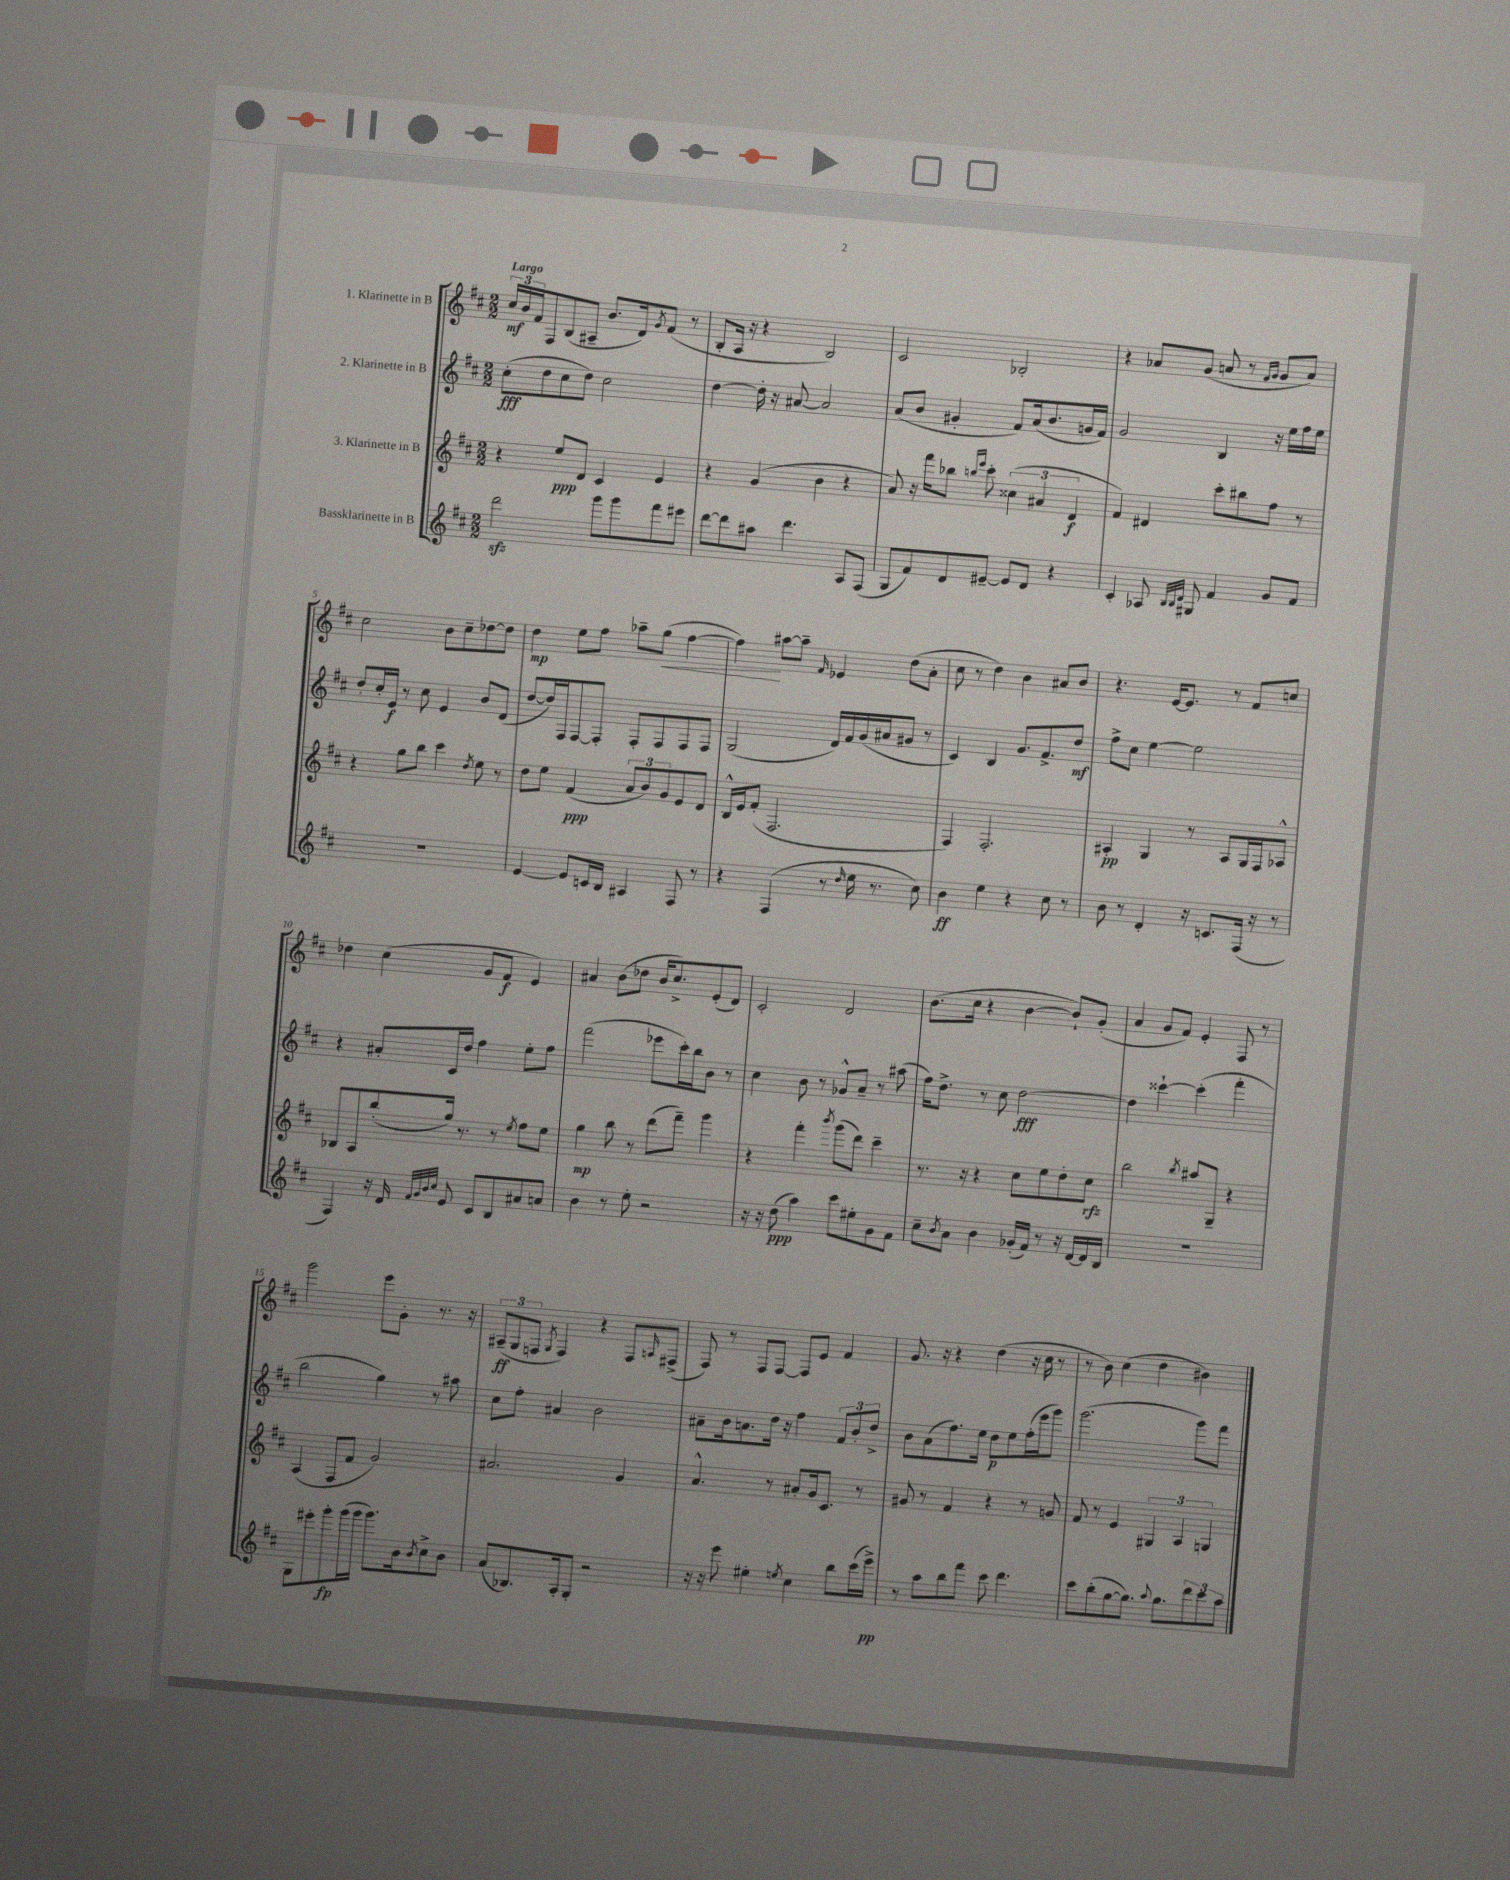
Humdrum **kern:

**kern	**dynam	**kern	**dynam	**kern	**dynam	**kern	**dynam
*part4	*part4	*part3	*part3	*part2	*part2	*part1	*part1
*staff4	*staff4	*staff3	*staff3	*staff2	*staff2	*staff1	*staff1
*I"Bassklarinette in B	*	*I"3. Klarinette in B	*	*I"2. Klarinette in B	*	*I"1. Klarinette in B	*
*clefG2	*	*clefG2	*	*clefG2	*	*clefG2	*
*k[f#c#]	*	*k[f#c#]	*	*k[f#c#]	*	*k[f#c#]	*
*M2/2	*	*M2/2	*	*M2/2	*	*M2/2	*
=1	=1	=1	=1	=1	=1	=1	=1
!	!	!	!	!	!	!LO:TX:a:B:t=Largo	!
2dddzz\	.	4r	.	(8cc#'\L	fff	24cc#/LL	mf
.	.	.	.	.	.	24b/	.
.	.	.	.	.	.	24f#/J	.
.	.	.	.	8dd\	.	8F#/	.
.	.	8ee/L	ppp	8cc#\	.	(8B/	.
.	.	8d/J	.	8dd\J)	.	8A#X~/J	.
8ggg\L	.	4c#/	.	2cc#\	.	8.b/L	.
8ggg\	.	.	.	.	.	.	.
.	.	.	.	.	.	16d/k)	.
.	.	.	.	.	.	8qg/	.
8fff#\	.	4e/	.	.	.	(8f#/J	.
8eee#X\J	.	.	.	.	.	8r	.
=2	=2	=2	=2	=2	=2	=2	=2
[8ddd\L	.	4r	.	[4dd\	.	8B'/L	.
8ddd\]	.	.	.	.	.	16A/Jk	.
.	.	.	.	.	.	16r	.
8aa#X\J	.	(4g/	.	16dd'\]	.	4r	.
.	.	.	.	16r	.	.	.
4.ddd\	.	.	.	[8a#X/	.	.	.
.	.	4b\	.	2a#/]	.	2B/)	.
8A/L	.	4r	.	.	.	.	.
(8F#/J	.	.	.	.	.	.	.
=3	=3	=3	=3	=3	=3	=3	=3
8G/L	.	8a/)	.	(8a/L	.	2c#/	.
8f#/)	.	16r	.	8b/J	.	.	.
.	.	16fff#\KL	.	.	.	.	.
8d/	.	8bb-X\J	.	4g#X'/	.	.	.
.	.	16qqbbn/LL	.	.	.	.	.
.	.	16qqeee/JJ	.	.	.	.	.
[8e#X~/J	.	8ccc#'\	.	.	.	.	.
8e#/L]	.	(6cc##X\	.	8f#/L)	.	2B-X'/	.
8d/J	.	.	.	(16a/k	.	.	.
.	.	6a#X/	.	.	.	.	.
.	.	.	.	8.b/	.	.	.
4r	.	.	.	.	.	.	.
.	.	6d/	f	.	.	.	.
.	.	.	.	16gn/L	.	.	.
.	.	.	.	16f#/JJ)	.	.	.
=4	=4	=4	=4	=4	=4	=4	=4
4c#'/	.	4f#/)	.	2g/	.	4r	.
8A-X/	.	4d#X/	.	.	.	8a-X/L	.
32qqB/LLL	.	.	.	.	.	.	.
32qqB/	.	.	.	.	.	.	.
32qqd/JJJ	.	.	.	.	.	.	.
8G#X/	.	.	.	.	.	(8g/J	.
4f#/	.	8ccc#'\L	.	4B/	.	8an/	.
.	.	8bb#X\	.	.	.	8r	.
.	.	.	.	.	.	16qqf#/LL	.
.	.	.	.	.	.	16qqg/JJ	.
8g/L	.	8ff#\J	.	16r	.	8g/L	.
.	.	.	.	16ee\LL	.	.	.
8f#/J	.	8r	.	16ff#\	.	8a/J)	.
.	.	.	.	16ee\JJ	.	.	.
!!LO:LB:g=z
=5	=5	=5	=5	=5	=5	=5	=5
1r	.	4r	.	8dd'/L	.	2cc#\	.
.	.	.	.	16cc#'/L	.	.	.
.	.	.	.	16e/JJ	f	.	.
.	.	8gg\L	.	8r	.	.	.
.	.	8bb\J	.	8cc#\	.	.	.
.	.	4ccc#\	.	4e/	.	8b\L	.
.	.	.	.	.	.	8cc#~\	.
.	.	8qdd/	.	.	.	.	.
.	.	8ee\	.	8b/L	.	[8dd-X\	.
.	.	8r	.	(8d/J	.	8dd-\J]	.
=6	=6	=6	=6	=6	=6	=6	=6
[4e/	.	8dd\L	.	[8dd/L	.	4dd\	mp
.	.	8ee\J	.	16dd/L])	.	.	.
.	.	.	.	16F#/J	.	.	.
8e/L]	.	(4f#/	ppp	[8F#/	.	8ee\L	.
16cn/L	.	.	.	8F#'/J]	.	8ff#\J	.
16B/JJ	.	.	.	.	.	.	.
4A#X/	.	12a/L	.	8F#'/L	.	8aa-X~\L	.
.	.	12b/)	.	.	.	.	.
!	!	!	!	!	!	!	!LO:HP:b
.	.	.	.	8F#/	.	(8gg\J	<
.	.	12g/	.	.	.	.	.
8F#/	.	8e/	.	8F#/	.	[4ff#\	.
8r	.	8d/J	.	8F#/J	.	.	.
=7	=7	=7	=7	=7	=7	=7	=7
4r	.	16B^^/LL	.	(2G/	.	4ff#\])	.
.	.	16e/J	.	.	.	.	.
.	.	(8f#'/J	.	.	.	.	.
(4F#/	.	2.F#/	.	.	.	[8aa#X\L	[
.	.	.	.	.	.	8aa#~\J]	.
.	.	.	.	.	.	16qqf#/	.
8r	.	.	.	16d/LL)	.	4e-X/	.
.	.	.	.	16f#/	.	.	.
16qqdd/	.	.	.	.	.	.	.
16ee\	.	.	.	(16g/	.	.	.
8.r	.	.	.	16a#X/J	.	.	.
.	.	.	.	8g#X/J	.	(8dd\L	.
8cc#\)	.	.	.	8r	.	8a'\J	.
=8	=8	=8	=8	=8	=8	=8	=8
4b\	ff	4F#/)	.	4c#/)	.	8cc#\	.
.	.	.	.	.	.	8r	.
4ee\	.	2.F#'/	.	4B/	.	4dd\)	.
4r	.	.	.	8.g/L	.	4b\	.
.	.	.	.	8.f#^/	.	.	.
8cc#\	.	.	.	.	.	8a#X/L	.
8r	.	.	.	8dd/J	mf	8b/J	.
=9	=9	=9	=9	=9	=9	=9	=9
8b\	.	4A#X'/	pp	8ff#^\L	.	4.r	.
8r	.	.	.	8cc#\J	.	.	.
4d'/	.	4G/	.	[4ee\	.	.	.
.	.	.	.	.	.	[16e/KL	.
.	.	.	.	.	.	8.e/J]	.
16r	.	8r	.	2ee\]	.	.	.
8.cn/L	.	.	.	.	.	.	.
.	.	8A#/L	.	.	.	8r	.
(16F#/Jk	.	16G/L	.	.	.	8f#/L	.
16r	.	16F#/J	.	.	.	.	.
8r	.	8A-X^^/J	.	.	.	8ccn/J	.
!!LO:LB:g=z
=10	=10	=10	=10	=10	=10	=10	=10
4F#/)	.	8B-X/L	.	4r	.	4dd-X\	.
.	.	8A/	.	.	.	.	.
16r	.	(8bb'/	.	8a#X'/L	.	(4cc#\	.
16d/	.	.	.	.	.	.	.
32qqf#/LLL	.	.	.	.	.	.	.
32qqg/	.	.	.	.	.	.	.
32qqb/	.	.	.	.	.	.	.
32qqcc#/JJJ	.	.	.	.	.	.	.
8e/	.	16gg/Jk)	.	16c#/L	.	.	.
.	.	8.r	.	16dd/JJ	.	.	.
8c#/L	.	.	.	4ff#\	.	8g/L	.
8B/	.	8r	.	.	.	8f#/J	f
.	.	8qee/	.	.	.	.	.
8a#X/	.	8ff#\L	.	8ee'\L	.	4e/)	.
8an/J	.	8ee\J	.	8ff#\J	.	.	.
=11	=11	=11	=11	=11	=11	=11	=11
4b\	.	4gg\	mp	(2fff#\	.	4a#X/	.
8r	.	8bb\	.	.	.	(8b\L	.
8ee'\	.	8r	.	.	.	8dd-X\J	.
2r	.	(8ddd\L	.	8eee-X\L	.	16b/KL	.
.	.	.	.	.	.	8.cc#^/)	.
.	.	8fff#~\J)	.	16ccc#'\L)	.	.	.
.	.	.	.	16bb\J	.	.	.
.	.	4ggg\	.	8b\J	.	(8e'/	.
.	.	.	.	8r	.	8d/J)	.
=12	=12	=12	=12	=12	=12	=12	=12
16r	.	4r	.	4cc#\	.	2c#'/	.
16r	.	.	.	.	.	.	.
(8dd\	ppp	.	.	.	.	.	.
4aa\)	.	4fff#'\	.	8b\	.	.	.
.	.	.	.	8r	.	.	.
.	.	8qbbb/	.	.	.	.	.
8ccc#\L	.	(8ggg\L	.	8g-X^^/L	.	2d/	.
8ee#X'\	.	8ddd\J)	.	8a~/J	.	.	.
8g\	.	4ccc#~\	.	8r	.	.	.
8f#\J	.	.	.	(8aa#X\	.	.	.
=13	=13	=13	=13	=13	=13	=13	=13
8cc#~\L	.	8.r	.	16ff#\KL)	.	(8.b\L	.
.	.	.	.	8.dd^\J	.	.	.
8qb/	.	.	.	.	.	.	.
8a\J	.	.	.	.	.	.	.
.	.	16r	.	.	.	16cc#\Jk	.
4b\	.	4r	.	8r	.	4r	.
.	.	.	.	8cc#\	.	.	.
(16g-X'/LL	.	8cc#\L	.	[2dd\	fff	[4b\	.
16f#/JJ)	.	.	.	.	.	.	.
8r	.	8ee\	.	.	.	.	.
16r	.	8dd'\	.	.	.	8b`/L])	.
[16d/LL	.	.	.	.	.	.	.
16d/]	.	8cc#\J	rfz	.	.	(8g'/J	.
16B/JJ	.	.	.	.	.	.	.
=14	=14	=14	=14	=14	=14	=14	=14
1r	.	2bb\	.	4dd\]	.	4a/	.
.	.	.	.	[4ccc##X`\	.	8g/L	.
.	.	.	.	.	.	8f#/J)	.
.	.	8qbb/	.	.	.	.	.
.	.	8aa#X/L	.	(4ccc##'\]	.	4e'/	.
.	.	8G~/J	.	.	.	.	.
.	.	4r	.	4fff#'\	.	8F#/	.
.	.	.	.	.	.	8r	.
!!LO:LB:g=z
=15	=15	=15	=15	=15	=15	=15	=15
8G\L	.	(4A/	.	2bb\	.	2ggg\	.
8eee#X'\	.	.	.	.	.	.	.
8ggg'\	fp	8F#/L	.	.	.	.	.
(16ggg\L	.	8f#/J	.	.	.	.	.
16ggg\JJ	.	.	.	.	.	.	.
8.ggg\L)	.	2g/)	.	4gg\)	.	8eee\L	.
.	.	.	.	.	.	8g'\J	.
16b\k	.	.	.	.	.	.	.
8qb/	.	.	.	.	.	.	.
8cc#^\	.	.	.	8r	.	8.r	.
8b\J	.	.	.	8aa#X\	.	.	.
.	.	.	.	.	.	16r	.
=16	=16	=16	=16	=16	=16	=16	=16
(8a/L	.	2.a#X/	.	8cc#\L	.	(12A#X~/L	ff
.	.	.	.	.	.	12G/	.
8.B-X/)	.	.	.	8ff#'\J	.	.	.
.	.	.	.	.	.	12Fn/J	.
.	.	.	.	.	.	8qG/	.
.	.	.	.	4a#X/	.	4F/)	.
16A'/k	.	.	.	.	.	.	.
8G'/J	.	.	.	.	.	.	.
2r	.	.	.	2b\	.	4r	.
.	.	4g/	.	.	.	8F/L	.
.	.	.	.	.	.	16qqAn/	.
.	.	.	.	.	.	(8F#X^/J	.
=17	=17	=17	=17	=17	=17	=17	=17
16r	.	4.a^^/	.	8a#X~\L	.	8F#/)	.
16r	.	.	.	.	.	.	.
8eee\	.	.	.	16b\k	.	8r	.
.	.	.	.	8.an\	.	.	.
4ee#X'\	.	.	.	.	.	8F#/L	.
.	.	8r	.	16dd\Jk	.	[8F#/J	.
.	.	.	.	16r	.	.	.
8qeen/	.	.	.	.	.	.	.
4cc#\	.	8a#X'/L	.	4ff#\	.	8F#/L]	.
.	.	16g/k	.	.	.	8e/J	.
.	.	8.c#/J	.	.	.	.	.
8bb\L	.	.	.	12f#/L	.	4f#/	.
.	.	.	.	12b'/	.	.	.
(16ccc#\L	.	8r	.	.	.	.	.
.	.	.	.	12dd^/J	.	.	.
16eee^\JJ)	pp	.	.	.	.	.	.
=18	=18	=18	=18	=18	=18	=18	=18
8r	.	8g#X/	.	8b\L	.	8.g/	.
8aa\L	.	8r	.	(8a\	.	.	.
.	.	.	.	.	.	16r	.
8bb\	.	4f#/	.	8.ff#\)	.	4r	.
8fff#\J	.	.	.	.	.	.	.
.	.	.	.	16ee\Jk	.	.	.
8ccc#\	.	4r	.	8dd\L	p	(4dd\	.
4.ddd\	.	.	.	8ee\	.	.	.
.	.	8r	.	(16ff#'\L	.	16r	.
.	.	.	.	16eee\J	.	16cc#\	.
.	.	8gn/	.	8ggg\J)	.	8r	.
=19	=19	=19	=19	=19	=19	=19	=19
8ccc#\L	.	8f#/	.	(2.ggg\	.	8r	.
(8bb'\	.	8r	.	.	.	8b\)	.
[8gg\	.	4e/	.	.	.	(4cc#\	.
8.gg\J])	.	.	.	.	.	.	.
.	.	6G#X/	.	.	.	4dd\	.
8qqaa/	.	.	.	.	.	.	.
8.gg\L	.	.	.	.	.	.	.
.	.	6A/	.	.	.	.	.
12ddd\	.	.	.	8ggg\L)	.	4b#X\)	.
12ccc#\	.	6Gn/	.	.	.	.	.
.	.	.	.	8fff#\J	.	.	.
12aa\J	.	.	.	.	.	.	.
==	==	==	==	==	==	==	==
*-	*-	*-	*-	*-	*-	*-	*-
